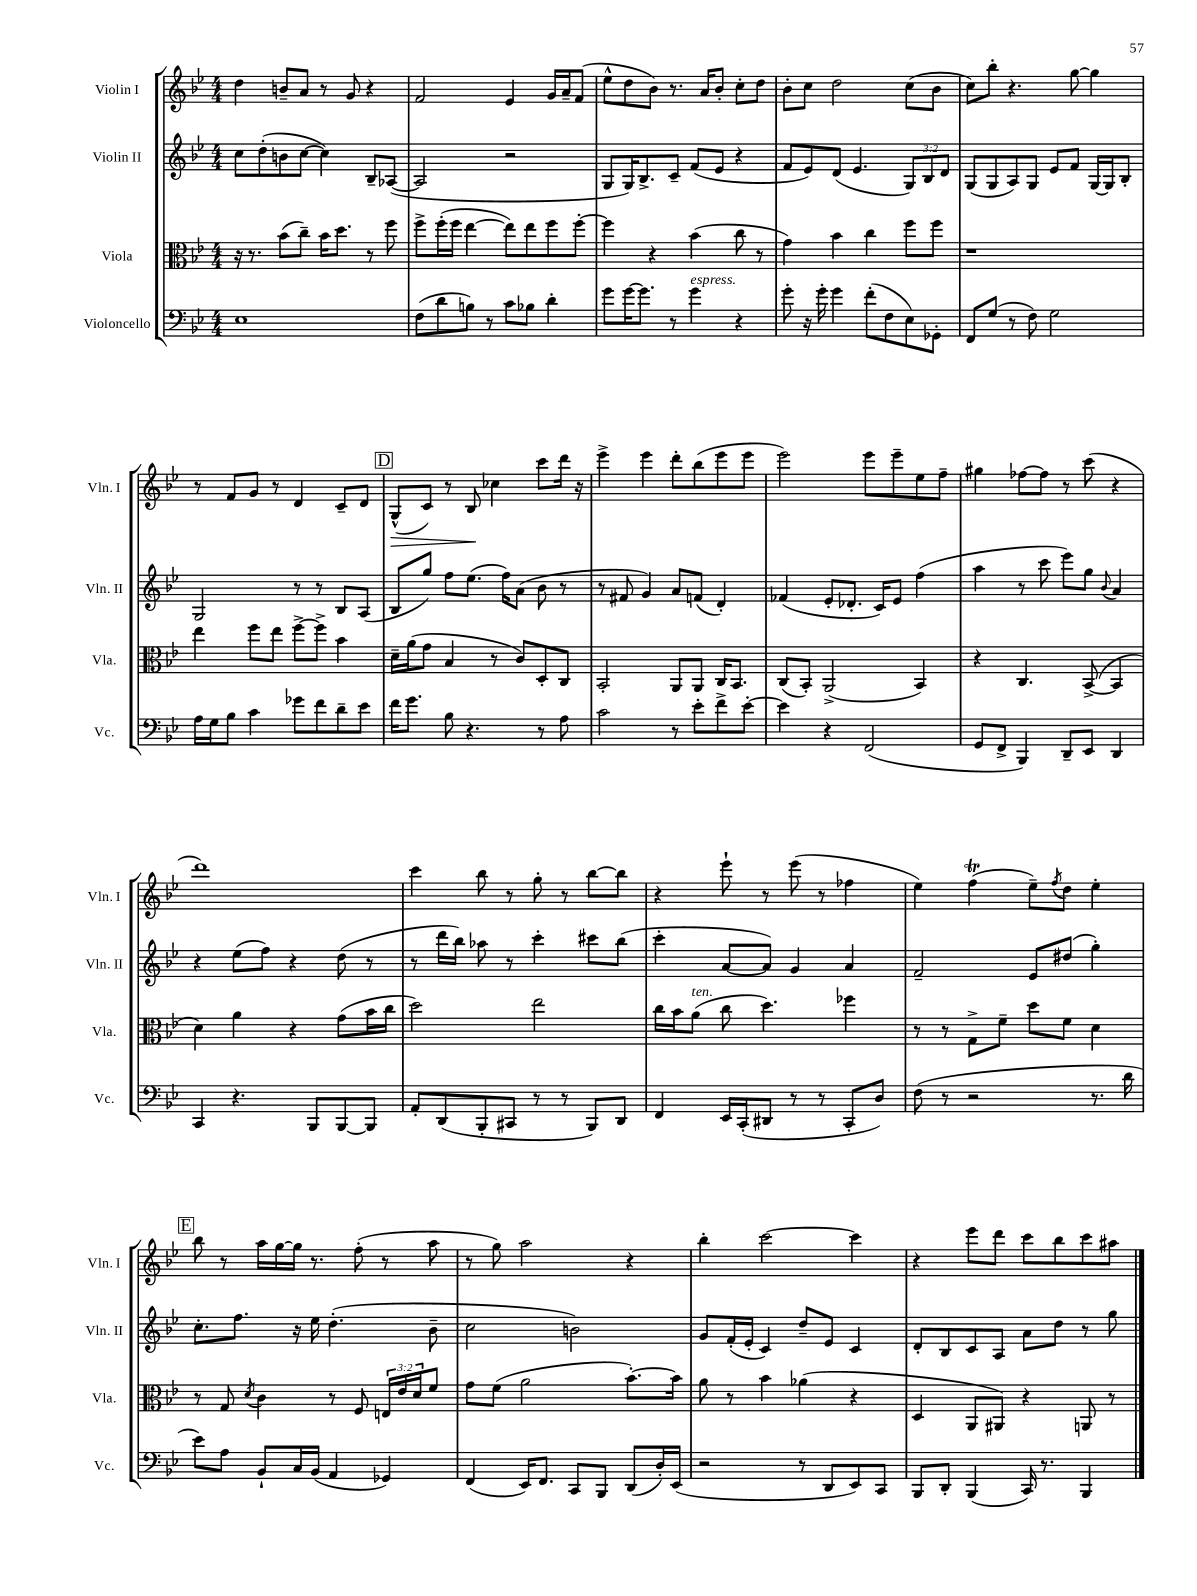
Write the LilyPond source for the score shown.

<<
\new StaffGroup <<
\new Staff = "s0" \with { instrumentName = "Violin I" shortInstrumentName = "Vln. I" } {
    \clef treble \key bes \major \numericTimeSignature \time 4/4
    d''4 b'8-- a'8 r8 g'8 r4 |
    f'2 ees'4 g'16 a'16-- f'8( |
    ees''8-^ d''8 bes'8) r8. a'16 bes'8-. c''8-. d''8 |
    bes'8-. c''8 d''2 c''8( bes'8 |
    c''8) bes''8-. r4. g''8~ g''4 |
    r8 f'8 g'8 r8 d'4 c'8-- d'8 |
    \mark \markup { \box "D" } g8-^\>( c'8) r8 bes8\! ces''4 c'''8 d'''16 r16 |
    ees'''4-> ees'''4 d'''8-. bes''8( ees'''8 ees'''8 |
    ees'''2) ees'''8 ees'''8-- ees''8 f''8-- |
    gis''4 fes''8~ fes''8 r8 c'''8( r4 |
    d'''1) |
    c'''4 bes''8 r8 g''8-. r8 bes''8~ bes''8 |
    r4 ees'''8-! r8 ees'''8( r8 fes''4 |
    ees''4) f''4\trill( ees''8--) \acciaccatura { f''8 } d''8 ees''4-. |
    \mark \markup { \box "E" } bes''8 r8 a''16 g''16~ g''16 r8. f''8-.( r8 a''8 |
    r8 g''8) a''2 r4 |
    bes''4-. c'''2~ c'''4 |
    r4 ees'''8 d'''8 c'''8 bes''8 c'''8 ais''8 \bar "|." |
}
\new Staff = "s1" \with { instrumentName = "Violin II" shortInstrumentName = "Vln. II" } {
    \clef treble \key bes \major \numericTimeSignature \time 4/4 \override Staff.TupletNumber.text = #tuplet-number::calc-fraction-text
    c''8 d''8-.( b'8 c''8~ c''4) bes8-- aes8~( |
    aes2 r2 |
    g8 g16) bes8.-> c'8-- f'8( ees'8 r4 |
    f'8 ees'8) d'8( ees'4. \tuplet 3/2 { g8) bes8 d'8 } |
    g8( g8 a8) g8 ees'8 f'8 g16~ g16 bes8-. |
    g2 r8 r8 bes8 a8( |
    \mark \markup { \box "D" } bes8 g''8) f''8 ees''8.( f''16) a'8( bes'8 r8 |
    r8 fis'8 g'4) a'8 f'8( d'4-.) |
    fes'4( ees'8-. des'8.-. c'16) ees'8 f''4( |
    a''4 r8 c'''8 ees'''8) g''8 \appoggiatura { bes'8 } a'4 |
    r4 ees''8( f''8) r4 d''8( r8 |
    r8 d'''16 bes''16) aes''8 r8 c'''4-. cis'''8 bes''8( |
    c'''4-. a'8~ a'8) g'4 a'4 |
    f'2-- ees'8 dis''8( g''4-.) |
    \mark \markup { \box "E" } c''8.-. f''8. r16 ees''16 d''4.-.( bes'8-- |
    c''2 b'2) |
    g'8 f'16-.( ees'16-. c'4) d''8-- ees'8 c'4 |
    d'8-. bes8 c'8 a8 a'8 d''8 r8 g''8 \bar "|." |
}
\new Staff = "s2" \with { instrumentName = "Viola" shortInstrumentName = "Vla." } {
    \clef alto \key bes \major \numericTimeSignature \time 4/4 \override Staff.TupletNumber.text = #tuplet-number::calc-fraction-text
    r16 r8. bes'8( c''8--) bes'16 d''8. r8 f''8 |
    f''8-> f''16-.( f''16 ees''4~ ees''8) ees''8 f''8 f''8~-. |
    f''4 r4 bes'4( c''8 r8 |
    g'4) bes'4 c''4 f''8 f''8 |
    r1 |
    ees''4 f''8 ees''8 f''8~-> f''8-> bes'4 |
    \mark \markup { \box "D" } d'16-- a'16( g'8 bes4 r8 c'8) d8-. c8 |
    bes,2-. a,8 a,8 c16 bes,8. |
    c8( bes,8-.) a,2->( bes,4) |
    r4 c4. bes,8~->( bes,4 |
    d'4) a'4 r4 g'8( bes'16 c''16 |
    d''2) ees''2 |
    c''16 bes'16 a'8^\markup { \italic "ten." }( c''8 d''4.) fes''4 |
    r8 r8 g8-> f'8-- d''8 f'8 d'4 |
    \mark \markup { \box "E" } r8 g8 \acciaccatura { d'8 } c'4 r8 f8 \tuplet 3/2 { e16 ees'16 d'16 } f'8 |
    g'8 f'8( a'2 bes'8.~-.) bes'16 |
    a'8 r8 bes'4 aes'4( r4 |
    d4 a,8 ais,8) r4 a,8 r8 \bar "|." |
}
\new Staff = "s3" \with { instrumentName = "Violoncello" shortInstrumentName = "Vc." } {
    \clef bass \key bes \major \numericTimeSignature \time 4/4
    ees1 |
    f8( d'8 b8) r8 c'8 bes8 d'4-. |
    g'8 g'16~ g'8. r8 g'4^\markup { \italic "espress." } r4 |
    g'8-. r16 g'16-. g'4 f'8-.( f8 ees8) ges,8-. |
    f,8 g8( r8 f8) g2 |
    a16 g16 bes8 c'4 ges'8 f'8 d'8-- ees'8 |
    \mark \markup { \box "D" } f'16 g'8. bes8 r4. r8 a8 |
    c'2 r8 ees'8-. f'8-> ees'8~-. |
    ees'4 r4 f,2( |
    g,8 f,8-> bes,,4) d,8-- ees,8 d,4 |
    c,4 r4. bes,,8 bes,,8~ bes,,8 |
    a,8-. d,8( bes,,8-. cis,8 r8 r8 bes,,8) d,8 |
    f,4 ees,16 c,16-.( dis,8 r8 r8 c,8-. d8) |
    f8( r8 r2 r8. d'16 |
    \mark \markup { \box "E" } ees'8) a8 bes,8-! c16 bes,16( a,4 ges,4) |
    f,4( ees,16) f,8. c,8 bes,,8 d,8( d16-.) ees,16( |
    r2 r8 d,8 ees,8) c,8 |
    bes,,8 d,8-. bes,,4( c,16) r8. bes,,4 \bar "|." |
}
>>
>>
\layout { \context { \Score \remove "Bar_number_engraver" } }
